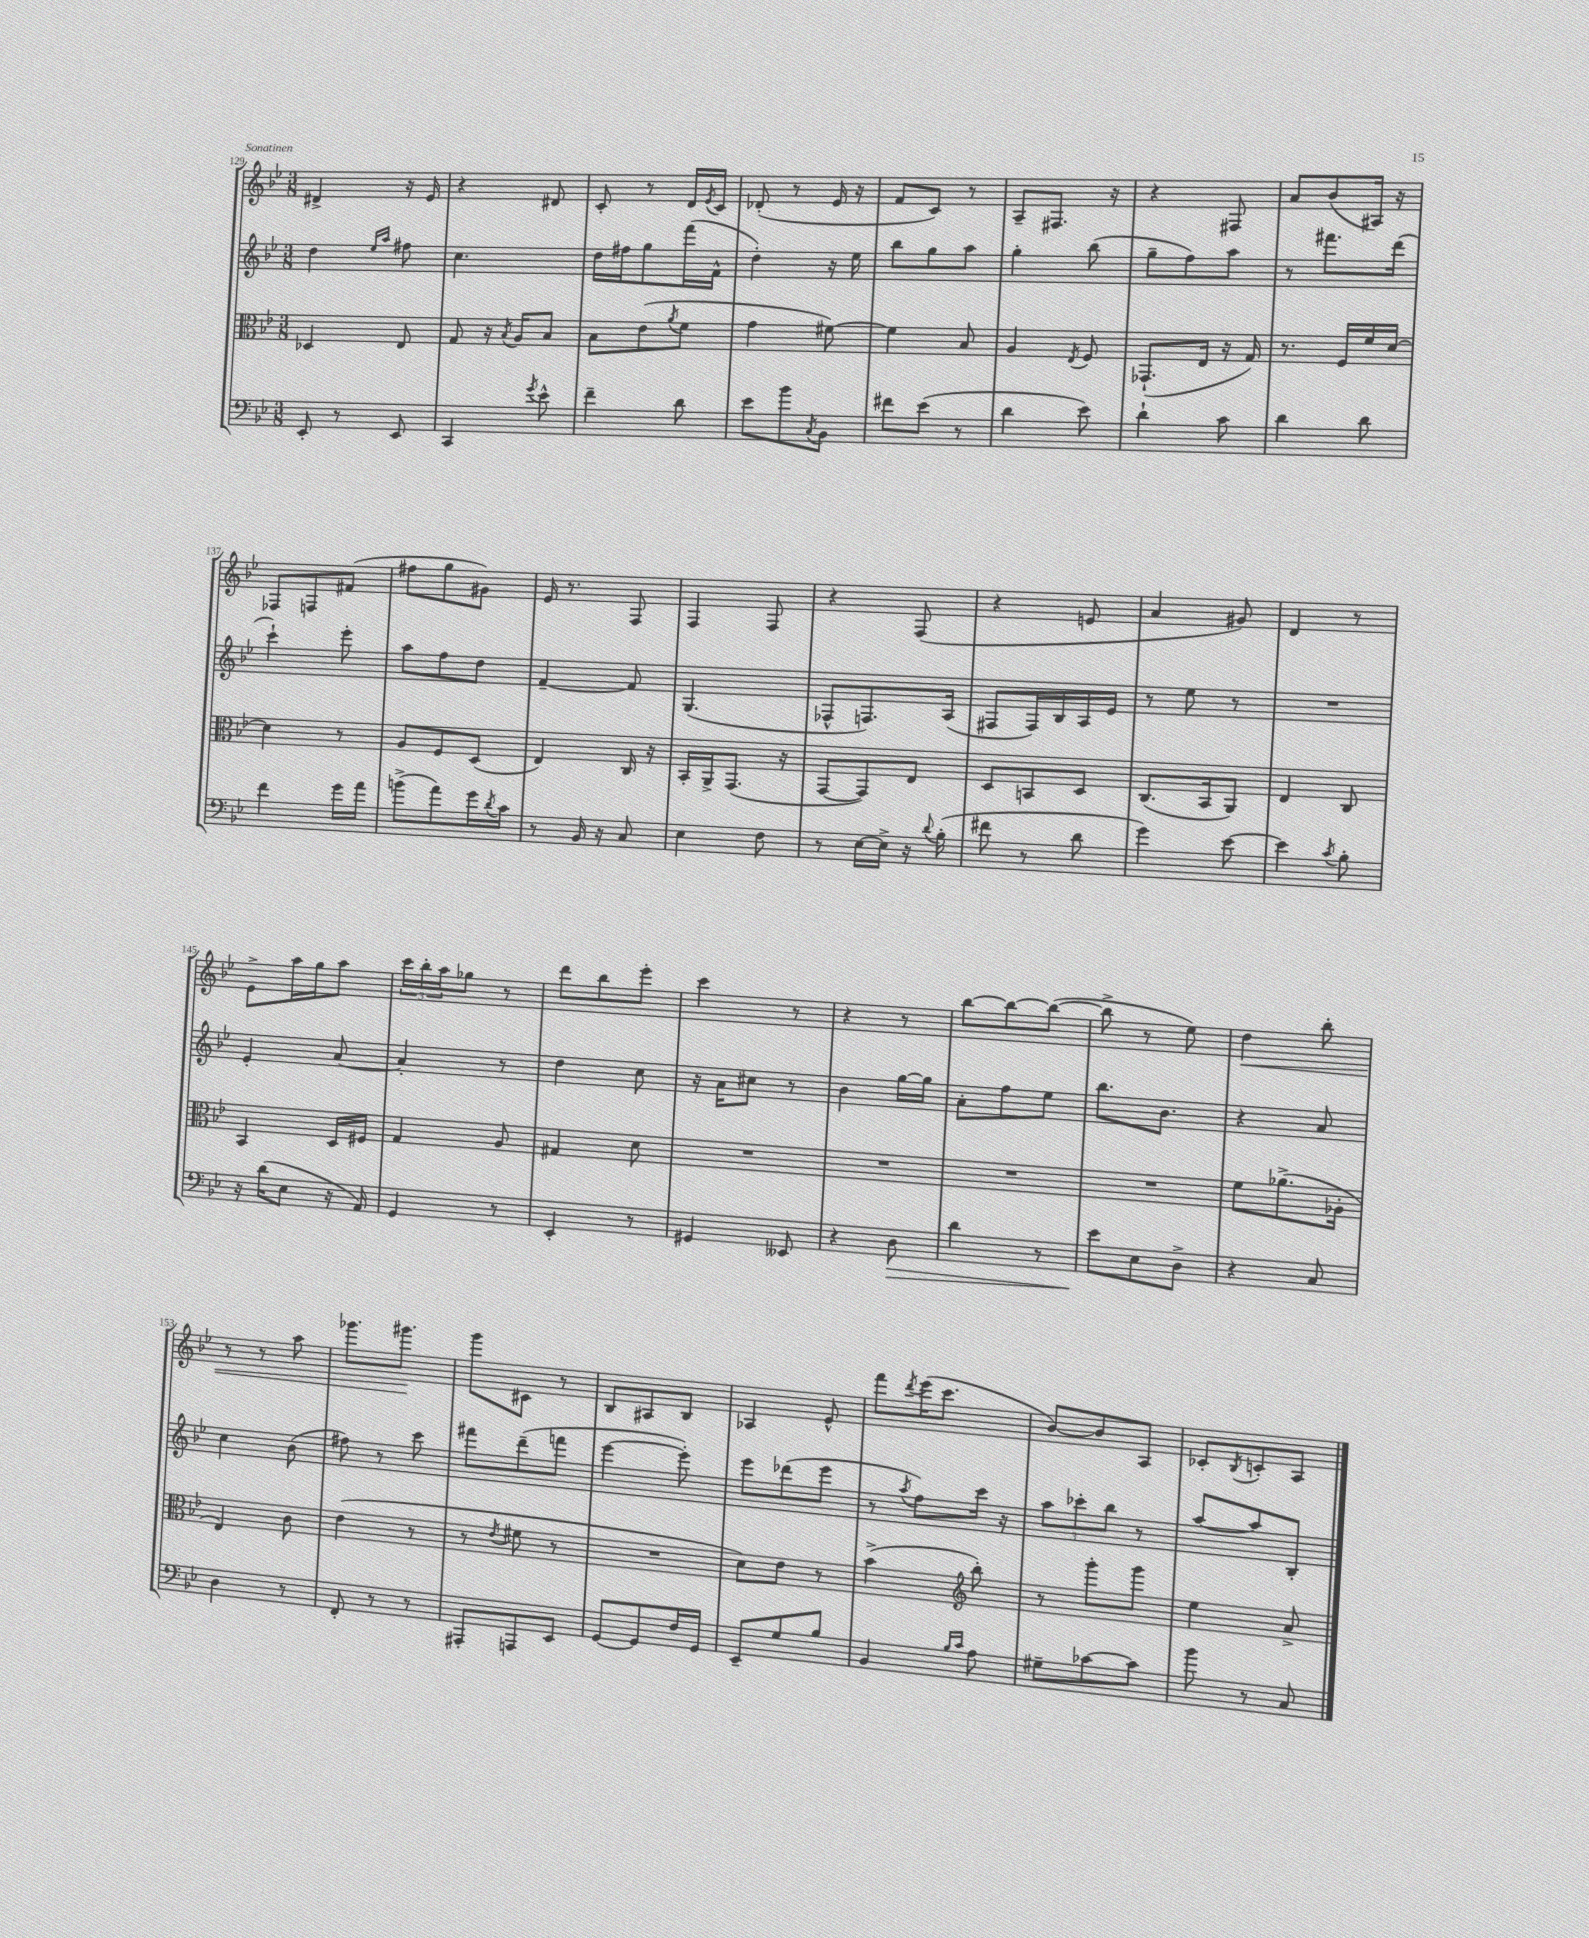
<<
\new StaffGroup <<
\new Staff = "s0" {
    \clef treble \key bes \major \numericTimeSignature \time 3/8
    dis'4-> r16 ees'16 |
    r4 dis'8 |
    c'8-. r8 d'16 \acciaccatura { ees'8 } c'16 |
    des'8-.( r8 ees'16 r16 |
    f'8 c'8) r8 |
    a8-- fis8. r16 |
    r4 fis8 |
    a'8 bes'8( ais16) r16 |
    fes8 f8 fis'8( |
    fis''8 g''8 gis'8) |
    ees'16 r8. f8 |
    f4 f8 |
    r4 f8( |
    r4 e'8 |
    a'4 gis'8) |
    d'4 r8 |
    ees'8-> a''16 g''16 a''8 |
    \tuplet 3/2 { c'''16 bes''16-. a''16 } ges''8 r8 |
    d'''8 bes''8 ees'''8-. |
    c'''4 r8 |
    r4 r8 |
    bes''8~ bes''8~ bes''8~( |
    bes''8-> r8 ees''8) |
    d''4\< bes''8-. |
    r8 r8 a''8 |
    ges'''8. gis'''8.\! |
    g'''8 cis'8 r8 |
    bes8 ais8 bes8 |
    aes4 ees'8-^ |
    f'''8 \acciaccatura { d'''8 } ees'''16( c'''8. |
    bes'8~) bes'8 a8 |
    ces'8-. \acciaccatura { bes8 } c'8-. a8 \bar "|." |
}
\new Staff = "s1" {
    \clef treble \key bes \major \numericTimeSignature \time 3/8
    d''4 \grace { ees''16 a''16 } fis''8 |
    c''4. |
    d''16 fis''16 g''8 f'''16( f'16-^ |
    d''4-.) r16 ees''16 |
    bes''8 g''8 a''8 |
    g''4-. bes''8( |
    g''8-- f''8) a''8 |
    r8 fis'''8. d'''16( |
    c'''4-!) ees'''8-. |
    a''8 f''8 d''8 |
    f'4~-- f'8 |
    g4.( |
    fes8-^ f8.) a16( |
    fis8 fis16) bes16 a16 ees'16 |
    r8 ees''8 r8 |
    R4. |
    ees'4-. a'8~ |
    a'4-. r8 |
    d''4 c''8 |
    r16 a'16 cis''8 r8 |
    bes'4 g''16~ g''16 |
    a'8-. f''8 ees''8 |
    bes''8. bes'8. |
    r4 a'8 |
    c''4 bes'8( |
    fis''8) r8 c'''8 |
    fis'''8 d'''8--( f'''8 |
    ees'''4~ ees'''8-.) |
    ees'''8 des'''8( ees'''8 |
    r8 \acciaccatura { a''8 } f''8) c'''16 r16 |
    \tuplet 3/2 { a''8 ces'''8-. bes''8 } r8 |
    a''8~ a''8 bes8-. \bar "|." |
}
\new Staff = "s2" {
    \clef alto \key bes \major \numericTimeSignature \time 3/8
    des4 ees8 |
    g8 r16 \acciaccatura { bes8 } a16 bes8 |
    bes8 ees'8( \acciaccatura { a'8 } f'8 |
    g'4 fis'8~) |
    fis'4 bes8 |
    a4 \acciaccatura { ees8 } f8 |
    ges,8.-!( ees16 r16 g16) |
    r8. f16 f'16 d'16~ |
    d'4 r8 |
    a8 f8 d8( |
    ees4) c16 r16 |
    bes,16-. a,16-> g,8.( r16 |
    g,8~ g,8) ees8 |
    d8 b,8 d8 |
    c8.( bes,16 a,8) |
    ees4 c8 |
    bes,4 d16 fis16 |
    g4 a8 |
    gis4 d'8 |
    R4. |
    R4. |
    R4. |
    R4. |
    f'8 aes'8.->( aes16-. |
    ees4) c'8 |
    ees'4( r8 |
    r8 \acciaccatura { ees'8 } fis'8 r8 |
    R4. |
    d'8) ees'8 r8 |
    bes'4->( \clef treble bes''8-.) |
    r8 g'''8-. g'''8 |
    ees''4 a'8-> \bar "|." |
}
\new Staff = "s3" {
    \clef bass \key bes \major \numericTimeSignature \time 3/8
    ees,8-. r8 ees,8 |
    c,4 \acciaccatura { g'8 } ees'8-^ |
    f'4-- d'8 |
    ees'8 bes'8 \acciaccatura { c8 } bes,8 |
    fis'8 ees'8( r8 |
    d'4 ees'8) |
    d'4-! c'8 |
    d'4 d'8 |
    f'4 g'16 a'16 |
    b'8->( a'8) g'16 \acciaccatura { d'8 } c'16 |
    r8 bes,16 r16 c8 |
    ees4 f8 |
    r8 ees16~ ees16-> r16 \appoggiatura { d'8 } bes16-.( |
    fis'8 r8 d'8 |
    g'4) ees'8~ |
    ees'4 \acciaccatura { c'8 } bes8-. |
    r16 d'16( ees8 r16 a,16) |
    g,4 r8 |
    ees,4-. r8 |
    gis,4 eeses,8 |
    r4 d8\> |
    d'4 r8 |
    ees'8\! ees8 d8-> |
    r4 c8 |
    d4 r8 |
    f,8-. r8 r8 |
    ais,,8-. a,,8 ees,8 |
    g,8~ g,8 f16 g,16 |
    ees,8-- g8 bes8 |
    bes,4 \grace { bes16 c'16 } a8 |
    gis8-- ces'8~ ces'8 |
    bes'8 r8 c8 \bar "|." |
}
>>
>>
\layout { \context { \Score currentBarNumber = #129 } }
